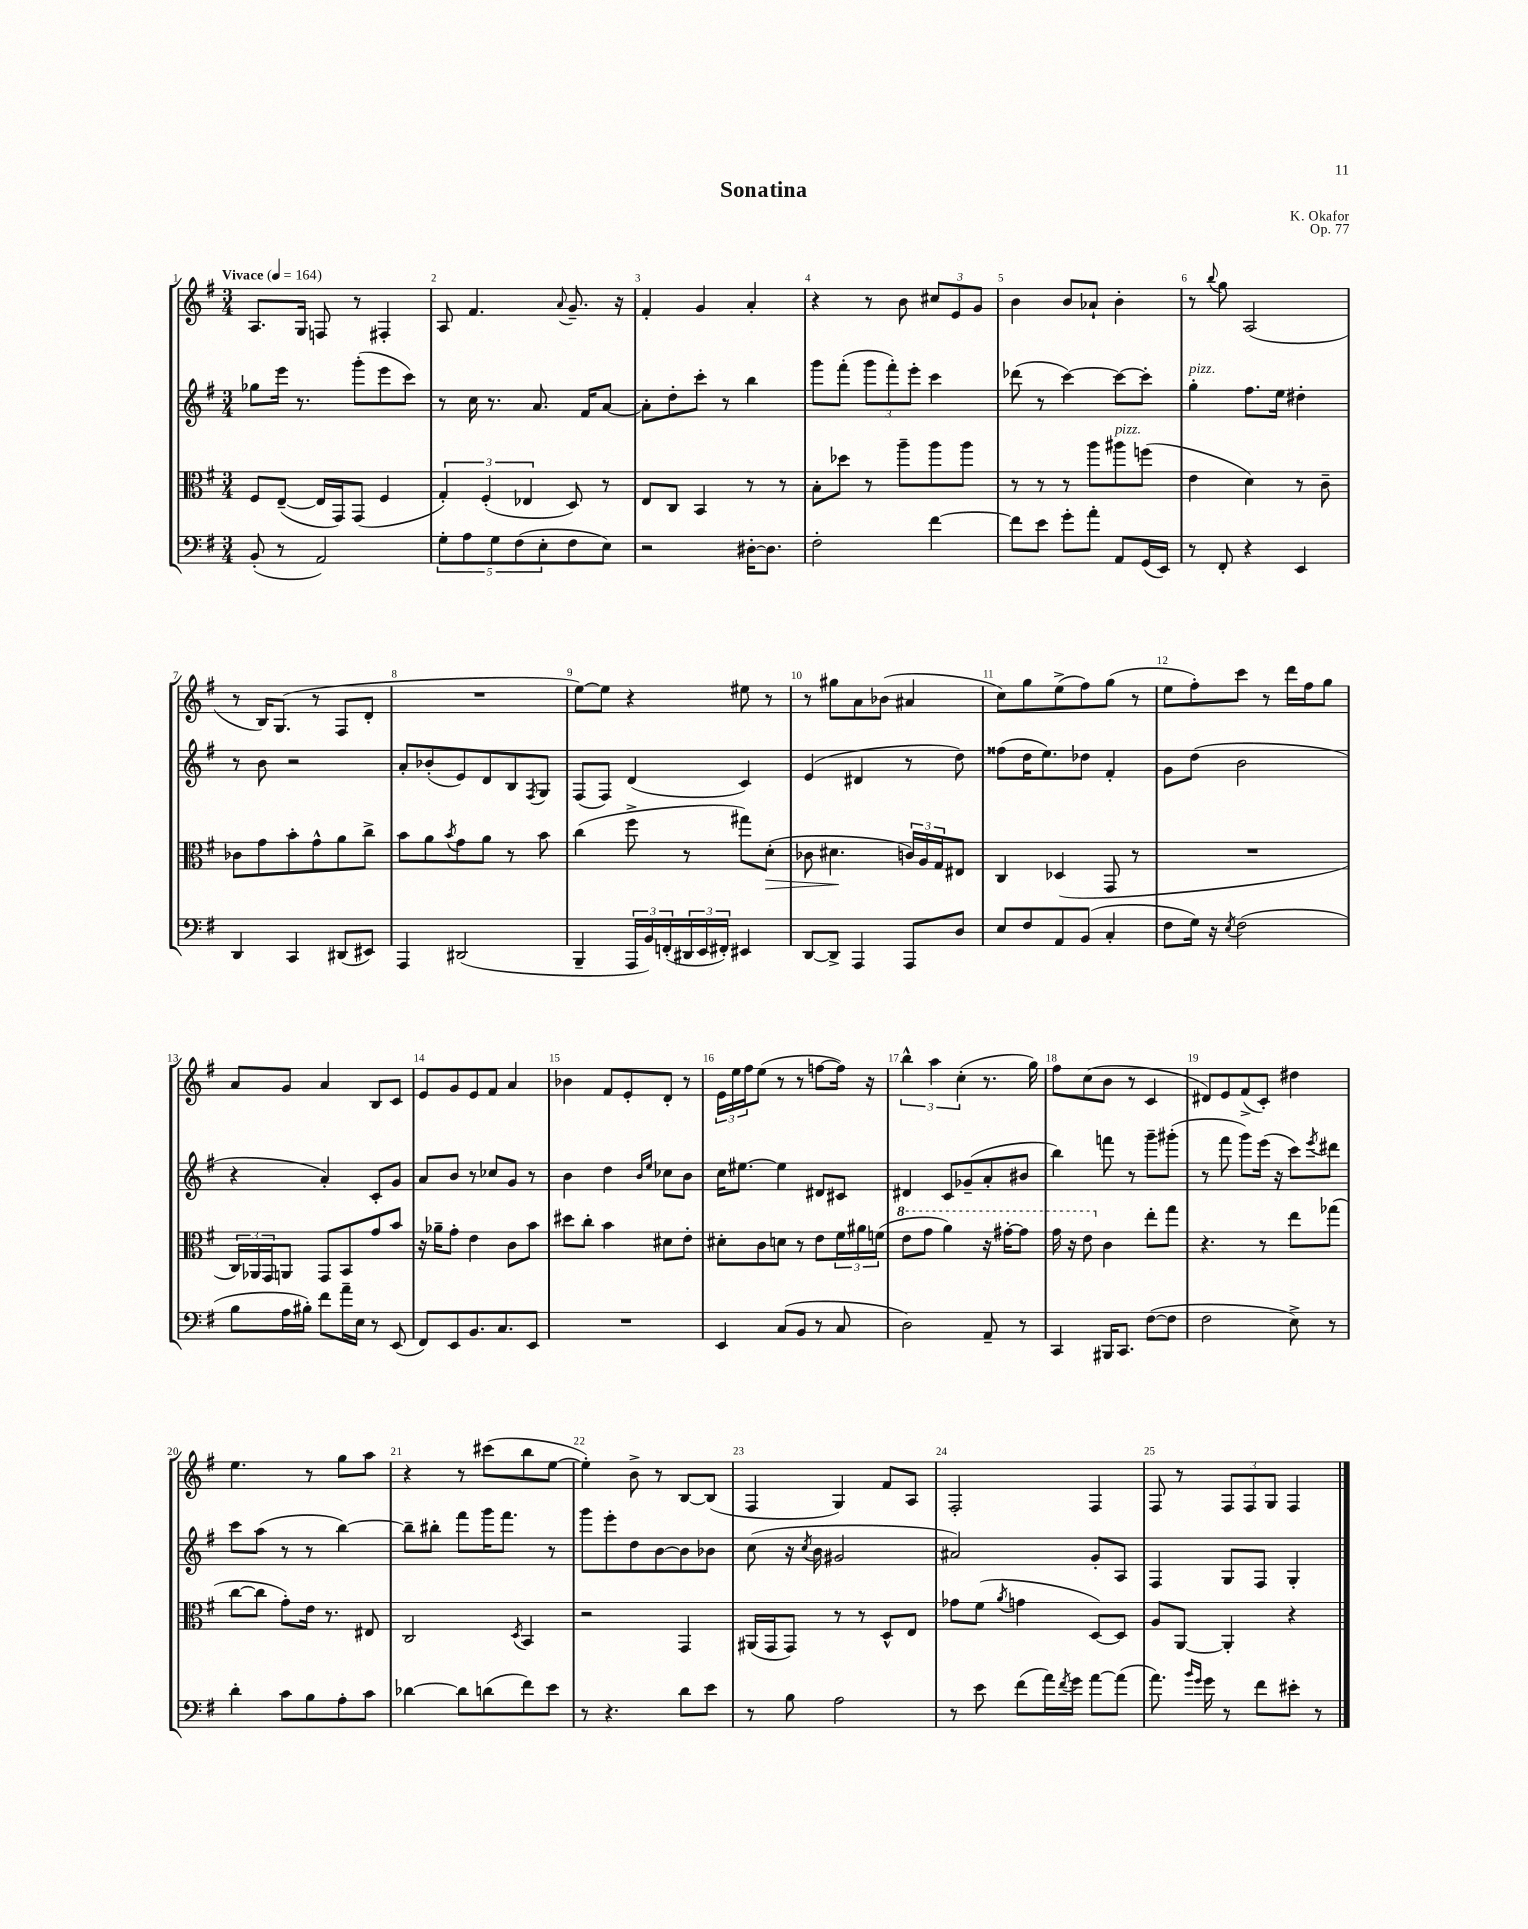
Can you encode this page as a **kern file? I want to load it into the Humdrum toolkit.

**kern	**kern	**dynam	**kern	**kern
*part4	*part3	*part3	*part2	*part1
*staff4	*staff3	*staff3	*staff2	*staff1
*clefF4	*clefC3	*	*clefG2	*clefG2
*k[f#]	*k[f#]	*	*k[f#]	*k[f#]
*M3/4	*M3/4	*	*M3/4	*M3/4
*MM164	*MM164	*	*MM164	*MM164
=1	=1	=1	=1	=1
!	!	!	!	!LO:TX:a:B:t=Vivace
(8BB'/	8F#/L	.	8gg-X\L	8.A/L
8r	([8E~/J	.	16eee\Jk	.
.	.	.	8.r	16G/Jk
2AA/)	16E/LL]	.	.	8Fn/
.	16GG/J)	.	.	.
.	(8GG/J	.	(8ggg'\L	8r
.	4F#/	.	8eee\	4F#X'/
.	.	.	8ccc\J)	.
=2	=2	=2	=2	=2
10G'\L	6G'/)	.	8r	8A/
10A\	.	.	.	.
.	.	.	16cc\	4.f#/
.	(6F#'/	.	.	.
.	.	.	8.r	.
10G\	.	.	.	.
(10F#\	.	.	.	.
.	6E-X/	.	.	.
.	.	.	8.a/	.
10E'\	.	.	.	.
.	.	.	.	8qqa/
8F#\	8D/)	.	.	8.g~/
.	.	.	16f#/KL	.
8E\J)	8r	.	[8a/J	.
.	.	.	.	16r
=3	=3	=3	=3	=3
2r	8E/L	.	8a'\L]	4f#'/
.	8C/J	.	8dd'\	.
.	4BB/	.	8ccc'\J	4g/
.	.	.	8r	.
[16D#X'\KL	8r	.	4bb\	4a'/
8.D#\J]	.	.	.	.
.	8r	.	.	.
=4	=4	=4	=4	=4
2F#'\	8B'\L	.	8ggg\L	4r
.	8dd-X\J	.	(8fff#'\J	.
.	8r	.	12ggg\L	8r
.	.	.	12fff#'\)	.
.	8aa~\L	.	.	8b\
.	.	.	12eee'\J	.
[4f#\	8aa\	.	4ccc\	12cc#X/L
.	.	.	.	12e/
.	8aa\J	.	.	.
.	.	.	.	12g/J
=5	=5	=5	=5	=5
8f#\L]	8r	.	(8ddd-X\	4b\
8e\J	8r	.	8r	.
8g'\L	8r	.	[4ccc\)	8b/L
8a'\J	8aa\L	.	.	8a-X`/J
!	!LO:TX:a:i:t=pizz.	!	!	!
8AA/L	8aa#X\	.	8ccc\L_	4b'\
(16GG/L	(8ffn\J	.	8ccc'\J]	.
16EE/JJ)	.	.	.	.
=6	=6	=6	=6	=6
!	!	!	!LO:TX:a:i:t=pizz.	!
8r	4e\	.	4gg'\	8r
.	.	.	.	8qqbb/
8FF#'/	.	.	.	8gg\
4r	4d\)	.	8.ff#\L	(2A/
.	.	.	16ee\Jk	.
4EE/	8r	.	4dd#X'\	.
.	8c~\	.	.	.
!!LO:LB:g=z
=7	=7	=7	=7	=7
4DD/	8c-X\L	.	8r	8r
.	8g\	.	8b\	16B/KL)
.	.	.	.	(8.G/J
4CC/	8b'\	.	2r	.
.	8g^^\	.	.	8r
(8DD#X/L	8a\	.	.	8F#/L
8EE#X/J)	8cc^\J	.	.	8d'/J
=8	=8	=8	=8	=8
4AAA/	8b\L	.	8a'/L	2.r
.	8a\	.	(8b-X'/	.
.	8qb/	.	.	.
(2DD#X/	8g\	.	8e/)	.
.	8a\J	.	8d/	.
.	8r	.	8B/	.
.	.	.	8qF#/	.
.	8b\	.	8G/J	.
=9	=9	=9	=9	=9
4BBB~/	(4cc\	.	(8F#/L	[8ee\L)
.	.	.	8F#/J)	8ee\J]
24AAA/LL	8ff#^\	.	(4d/	4r
24BB/)	.	.	.	.
(24FFn'/	.	.	.	.
24DD#X/	8r	.	.	.
24EE/	.	.	.	.
24FF#X'/JJ)	.	.	.	.
4EE#X/	8gg#X\L)	.	4c/)	8ee#X\
!	!	!LO:HP:b	!	!
.	(8d'\J	>	.	8r
=10	=10	=10	=10	=10
[8DD/L	8c-X\	.	(4e/	8r
8DD^/J]	4.d#X\	.	.	8gg#X\L
4AAA/	.	.	4d#X/	8a\
.	.	.	.	(8b-X\J
8AAA/L	24cn/LL)	]	8r	4a#X/
.	24A/	.	.	.
.	24G/J	.	.	.
8D/J	8E#X/J	.	8dd\)	.
=11	=11	=11	=11	=11
8E/L	4C/	.	(8ff##X\L	8cc\L)
8F#/	.	.	16dd\K	8gg\
.	.	.	8.ee\)	.
8AA/	(4D-X/	.	.	(8ee^\
(8BB/J	.	.	8dd-X\J	8ff#\)
4C'/	8GG/	.	4f#'/	(8gg\J
.	8r	.	.	8r
=12	=12	=12	=12	=12
8F#\L	2.r	.	8g\L	8ee\L
16G\Jk)	.	.	(8dd\J	8ff#'\)
16r	.	.	.	.
8qE/	.	.	.	.
(2F#\	.	.	2b\	8ccc\J
.	.	.	.	8r
.	.	.	.	16ddd\LL
.	.	.	.	16ff#\J
.	.	.	.	8gg\J
!!LO:LB:g=z
=13	=13	=13	=13	=13
8B\L	24C/LL)	.	4r	8a/L
.	24AA-X/	.	.	.
.	24GG/J	.	.	.
16A\L	8AAn/J	.	.	8g/J
16B#X'\JJ)	.	.	.	.
8f#\L	8GG/L	.	4a'/)	4a/
16a~\L	8BB/	.	.	.
16E\JJ	.	.	.	.
8r	8g/	.	8c'/L	8B/L
(8EE/	8b/J	.	8g/J	8c/J
=14	=14	=14	=14	=14
8FF#/L)	16r	.	8a/L	8e/L
.	16a-X~\KL	.	.	.
8EE/	8g'\J	.	8b/J	8g/
8.BB/	4e\	.	8r	8e/
.	.	.	8cc-X/L	8f#/J
8.C/	.	.	.	.
.	8c\L	.	8g/J	4a/
8EE/J	8b\J	.	8r	.
=15	=15	=15	=15	=15
2.r	8dd#X\L	.	4b\	4b-X\
.	8cc'\J	.	.	.
.	4b\	.	4dd\	8f#/L
.	.	.	.	8e'/
.	.	.	16qqb/LL	.
.	.	.	16qqee/JJ	.
.	8d#X\L	.	8cc-X\L	8d'/J
.	8e'\J	.	8b\J	8r
=16	=16	=16	=16	=16
4EE/	8d#X'\L	.	16cc\KL	24e\LL
.	.	.	.	24ee\
.	.	.	[8.ee#X\J	.
.	.	.	.	24ff#\J
.	8c\	.	.	(8ee\J
(8C/L	8dn\J	.	4ee#\]	8r
8BB/J	8r	.	.	8r
8r	8e\L	.	8d#X/L	[8ffn\L
8C/	24f#\L	.	8c#X/J	16ff\Jk])
.	24a#X\	.	.	.
.	.	.	.	16r
.	(24fn\JJ	.	.	.
=17	=17	=17	=17	=17
*	*8va	*	*	*
2D\)	8ee\L	.	4d#X/	6bb^^\
.	8gg\J	.	.	.
.	.	.	.	6aa\
.	4aa\)	.	8c/L	.
.	.	.	.	(6cc'\
.	.	.	(8g-X~/	.
8AA~/	16r	.	8a'/	8.r
.	[16gg#X'\KL	.	.	.
8r	8gg#\J]	.	8b#X/J	.
.	.	.	.	16gg\)
=18	=18	=18	=18	=18
4CC/	16gg\	.	4bb\)	8ff#\L
.	16r	.	.	.
.	8ee\	.	.	(8cc\
*	*X8va	*	*	*
16BBB#X/KL	4c\	.	8fffn\	8b\J
8.CC/J	.	.	.	.
.	.	.	8r	8r
([8F#\L	8ee'\L	.	8ggg~\L	4c/
8F#\J]	8gg\J	.	(8ggg#X'\J	.
=19	=19	=19	=19	=19
2F#\	4.r	.	8r	8d#X/L)
.	.	.	8fff#\	8e/
.	.	.	8ggg\L)	(8f#^/
.	8r	.	(16eee\Jk	8c'/J)
.	.	.	16r	.
8E^\)	8ee\L	.	8ccc\L)	4dd#X\
.	.	.	8qeee/	.
8r	(8gg-X\J	.	8ddd#X\J	.
!!LO:LB:g=z
=20	=20	=20	=20	=20
4d'\	[8cc\L	.	8ccc\L	4.ee\
.	8cc\J]	.	(8aa\J	.
8c\L	8g'\L)	.	8r	.
8B\	16e\Jk	.	8r	8r
.	8.r	.	.	.
8A'\	.	.	[4bb\)	8gg\L
8c\J	8E#X/	.	.	8aa\J
=21	=21	=21	=21	=21
[4d-X\	2C/	.	8bb~\L]	4r
.	.	.	8bb#X'\J	.
8d-\L]	.	.	8fff#\L	8r
(8dn\	.	.	16ggg\K	(8ccc#X\L
.	.	.	8.fff#\J	.
.	8qD/	.	.	.
8f#\)	4BB/	.	.	8bb\
8e\J	.	.	8r	[8ee\J
=22	=22	=22	=22	=22
8r	2r	.	8ggg\L	4ee'\])
4.r	.	.	8eee'\	.
.	.	.	8dd\	8b^\
.	.	.	[8b\	8r
8d\L	4GG/	.	8b\]	[8B/L
8e\J	.	.	8b-X\J	(8B/J]
=23	=23	=23	=23	=23
8r	(16AA#X/LL	.	(8cc\	4F#/
.	16GG/J	.	.	.
8B\	8GG/J)	.	16r	.
.	.	.	8qcc/	.
.	.	.	16b\	.
2A\	8r	.	2g#X/	4G/)
.	8r	.	.	.
.	8D^^/L	.	.	8f#/L
.	8E/J	.	.	8A/J
=24	=24	=24	=24	=24
8r	8g-X\L	.	2a#X/)	2F#'/
8e\	(8f#\J	.	.	.
.	8qa/	.	.	.
(8f#\L	4gn\	.	.	.
16a\L)	.	.	.	.
8qf#/	.	.	.	.
16g\JJ	.	.	.	.
[8a\L	[8D/L)	.	8g'/L	4F#/
(8a\J]	8D/J]	.	8A/J	.
=25	=25	=25	=25	=25
8.a\)	8A/L	.	4F#/	8F#/
.	[8AA/J	.	.	8r
16qqb/LL	.	.	.	.
16qqg/JJ	.	.	.	.
16g\	.	.	.	.
8r	4AA'/]	.	8G/L	12F#/L
.	.	.	.	12F#/
8f#\L	.	.	8F#/J	.
.	.	.	.	12G/J
8e#X'\J	4r	.	4G'/	4F#/
8r	.	.	.	.
==	==	==	==	==
*-	*-	*-	*-	*-
